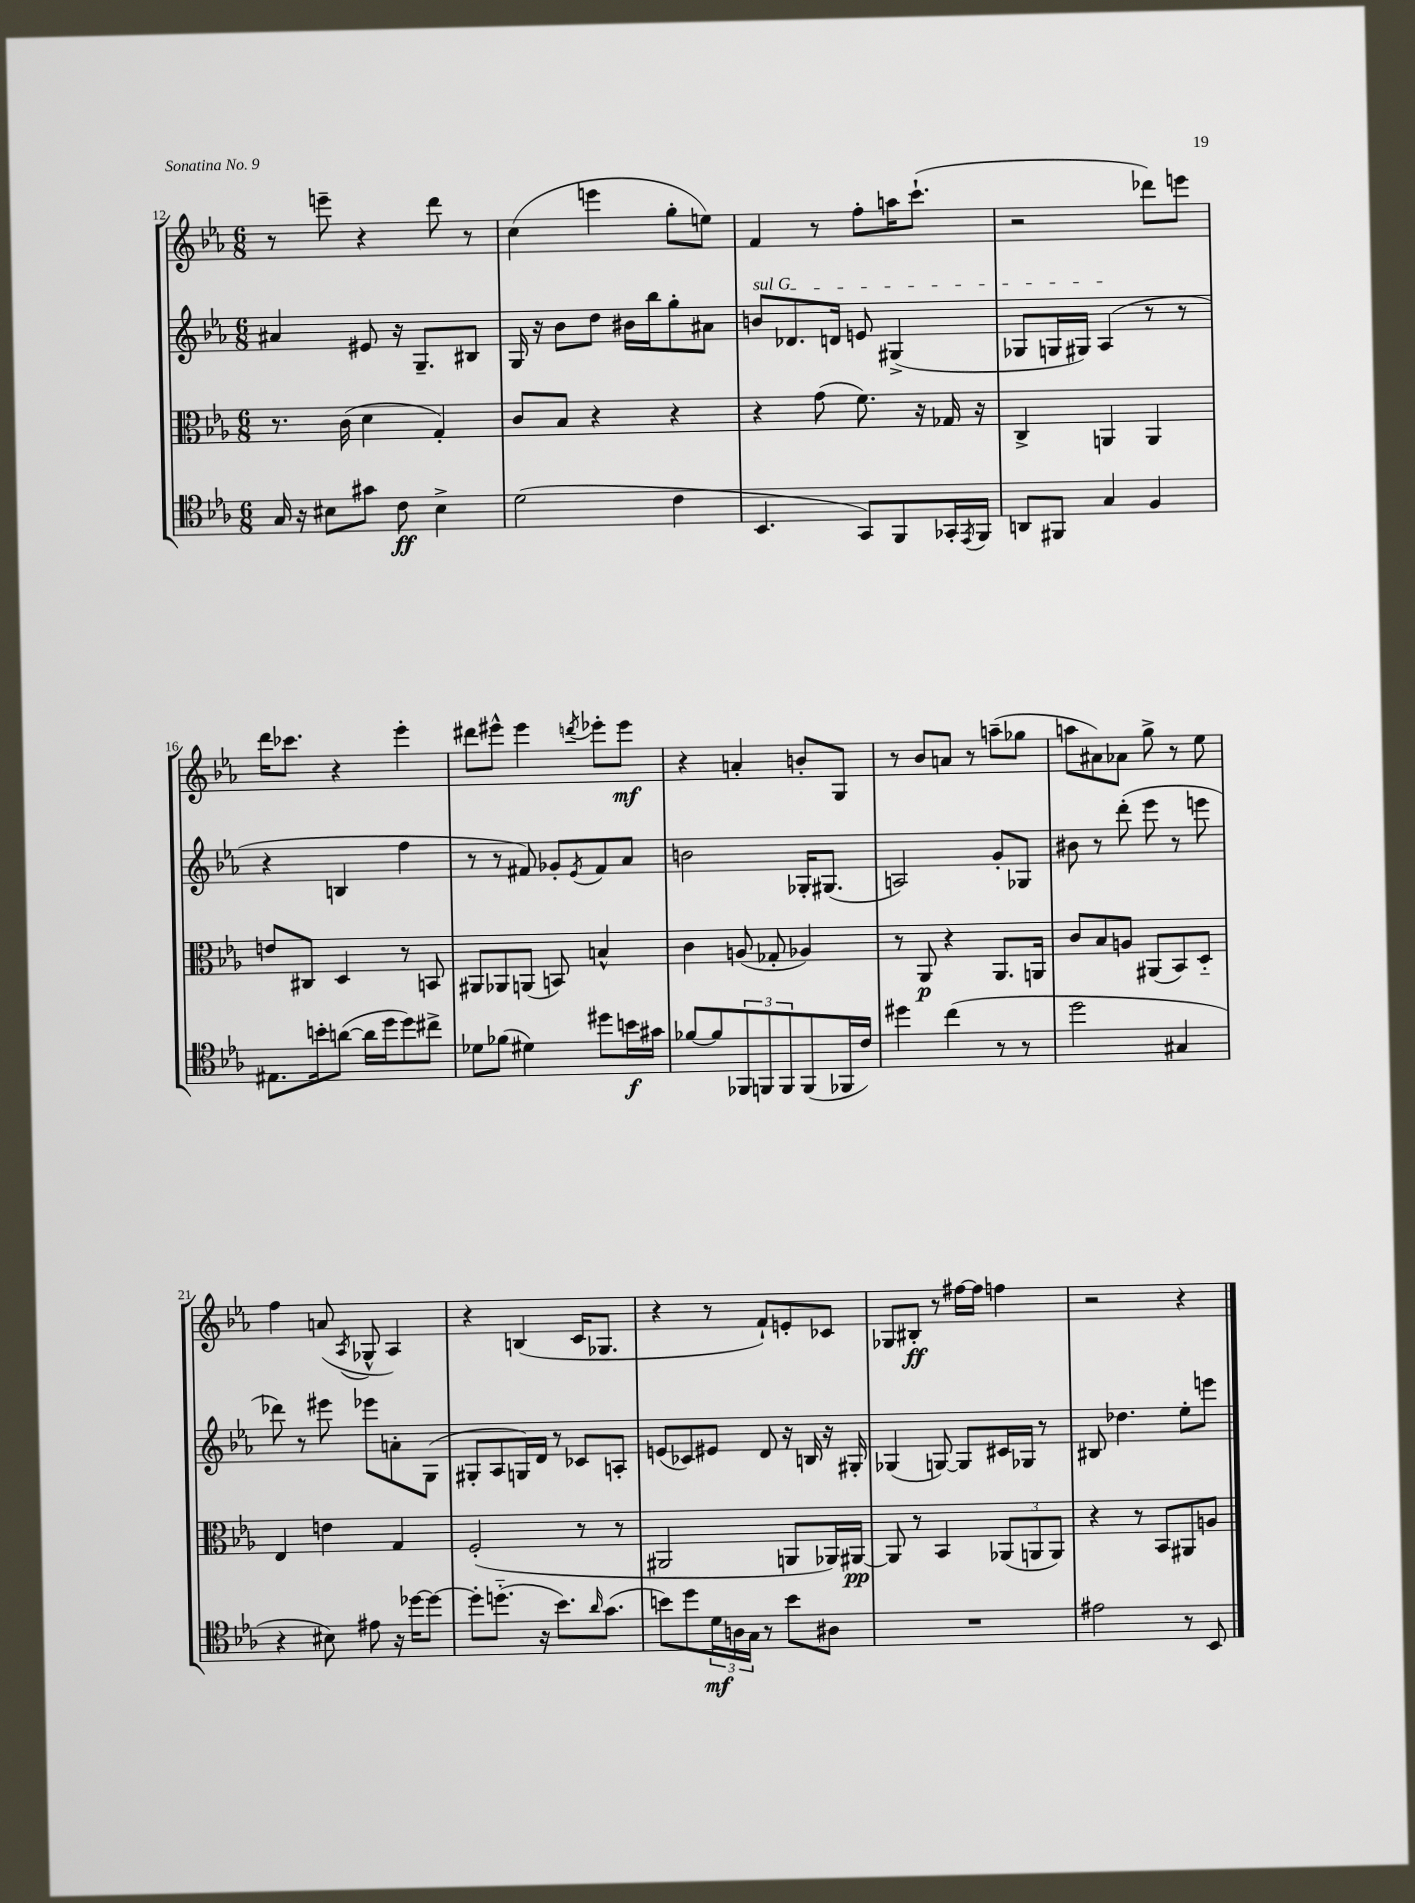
<<
\new StaffGroup <<
\new Staff = "s0" {
    \clef treble \key ees \major \numericTimeSignature \time 6/8
    r8 e'''8-- r4 d'''8 r8 |
    c''4( e'''4 g''8-. e''8) |
    f'4 r8 f''8-. a''16 c'''8.-!( |
    r2 des'''8) e'''8 |
    d'''16 ces'''8. r4 ees'''4-. |
    dis'''8 eis'''8-^ eis'''4 \acciaccatura { d'''8 } ees'''8-. ees'''8\mf |
    r4 a'4-. b'8-. g8 |
    r8 bes'8 a'8 r8 a''8--( ges''8 |
    a''8 ais'8) aes'8 g''8-> r8 ees''8 |
    f''4 a'8( \acciaccatura { aes8 } ges8-^ aes4) |
    r4 b4( c'16 ges8. |
    r4 r8 f'8-!) e'8-. ces'8 |
    ges8 bis8-.\ff r8 fis''16~ fis''16 f''4 |
    r2 r4 \bar "|." |
}
\new Staff = "s1" {
    \clef treble \key ees \major \numericTimeSignature \time 6/8
    ais'4 eis'8 r16 g8.-- bis8 |
    g16 r16 bes'8 d''8 bis'16 bes''16 g''8-. ais'8 |
    \once \override TextSpanner.bound-details.left.text = \markup { \italic "sul G" } b'8\startTextSpan des'8. d'16 e'8 gis4->( |
    ges8 g16 gis16) aes4\stopTextSpan( r8 r8 |
    r4 b4 f''4 |
    r8 r8 fis'8) ges'8-. \acciaccatura { ees'8 } fis'8 aes'8 |
    b'2 ges16-. gis8.( |
    a2) g'8-. ges8 |
    bis'8 r8 d'''8-.( ees'''8 r8 e'''8 |
    des'''8) r8 eis'''8 ees'''8 a'8-. g8( |
    gis8-. aes8 g16) d'16 r8 ces'8 a8-. |
    e'8( ces'8) eis'8 d'8 r16 b16 r16 gis16-. |
    ges4( g8~) g8 cis'16 ges16 r8 |
    bis8 des''4. ees''8-. e'''8 \bar "|." |
}
\new Staff = "s2" {
    \clef alto \key ees \major \numericTimeSignature \time 6/8
    r8. c'16( d'4 g4-.) |
    c'8 bes8 r4 r4 |
    r4 g'8( f'8.) r16 ges16 r16 |
    c4-> a,4 a,4 |
    e'8 cis8 d4 r8 b,8 |
    ais,8 aes,8 a,8( b,8) b4-^ |
    c'4 a8( ges8-. aes4) |
    r8 aes,8\p r4 aes,8. a,16 |
    c'8 bes8 a8 ais,8( bes,8) d8-_ |
    ees4 e'4 g4 |
    f2-.( r8 r8 |
    ais,2 a,8 aes,16) ais,16~\pp |
    ais,8 r8 bes,4 \tuplet 3/2 { aes,8( a,8 a,8) } |
    r4 r8 bes,8 ais,8 a8 \bar "|." |
}
\new Staff = "s3" {
    \clef tenor \key ees \major \numericTimeSignature \time 6/8
    g16 r16 bis8 gis'8 c'8\ff bis4-> |
    d'2( c'4 |
    bes,4. g,8) f,8 ges,16-. \acciaccatura { ees,8 } f,16 |
    a,8 fis,8 g4 f4 |
    eis8. b'16-. a'8~( a'16 d''16 d''8) cis''8-> |
    des'8 fes'8( dis'4) dis''8 b'16\f gis'16 |
    fes'8~ fes'8 \tuplet 3/2 { fes,8 f,8 f,8 } f,8( fes,16 c'16) |
    dis''4 c''4( r8 r8 |
    d''2 gis4 |
    r4 bis8) eis'8 r16 des''16~ des''8~ |
    des''8-. d''8.-_( r16 bes'8.) \grace { aes'16 } g'8.( |
    b'8) d''8 \tuplet 3/2 { d'16\mf a16 g16 } r8 b'8 ais8 |
    R2. |
    eis'2 r8 bes,8 \bar "|." |
}
>>
>>
\layout { \context { \Score currentBarNumber = #12 } }
